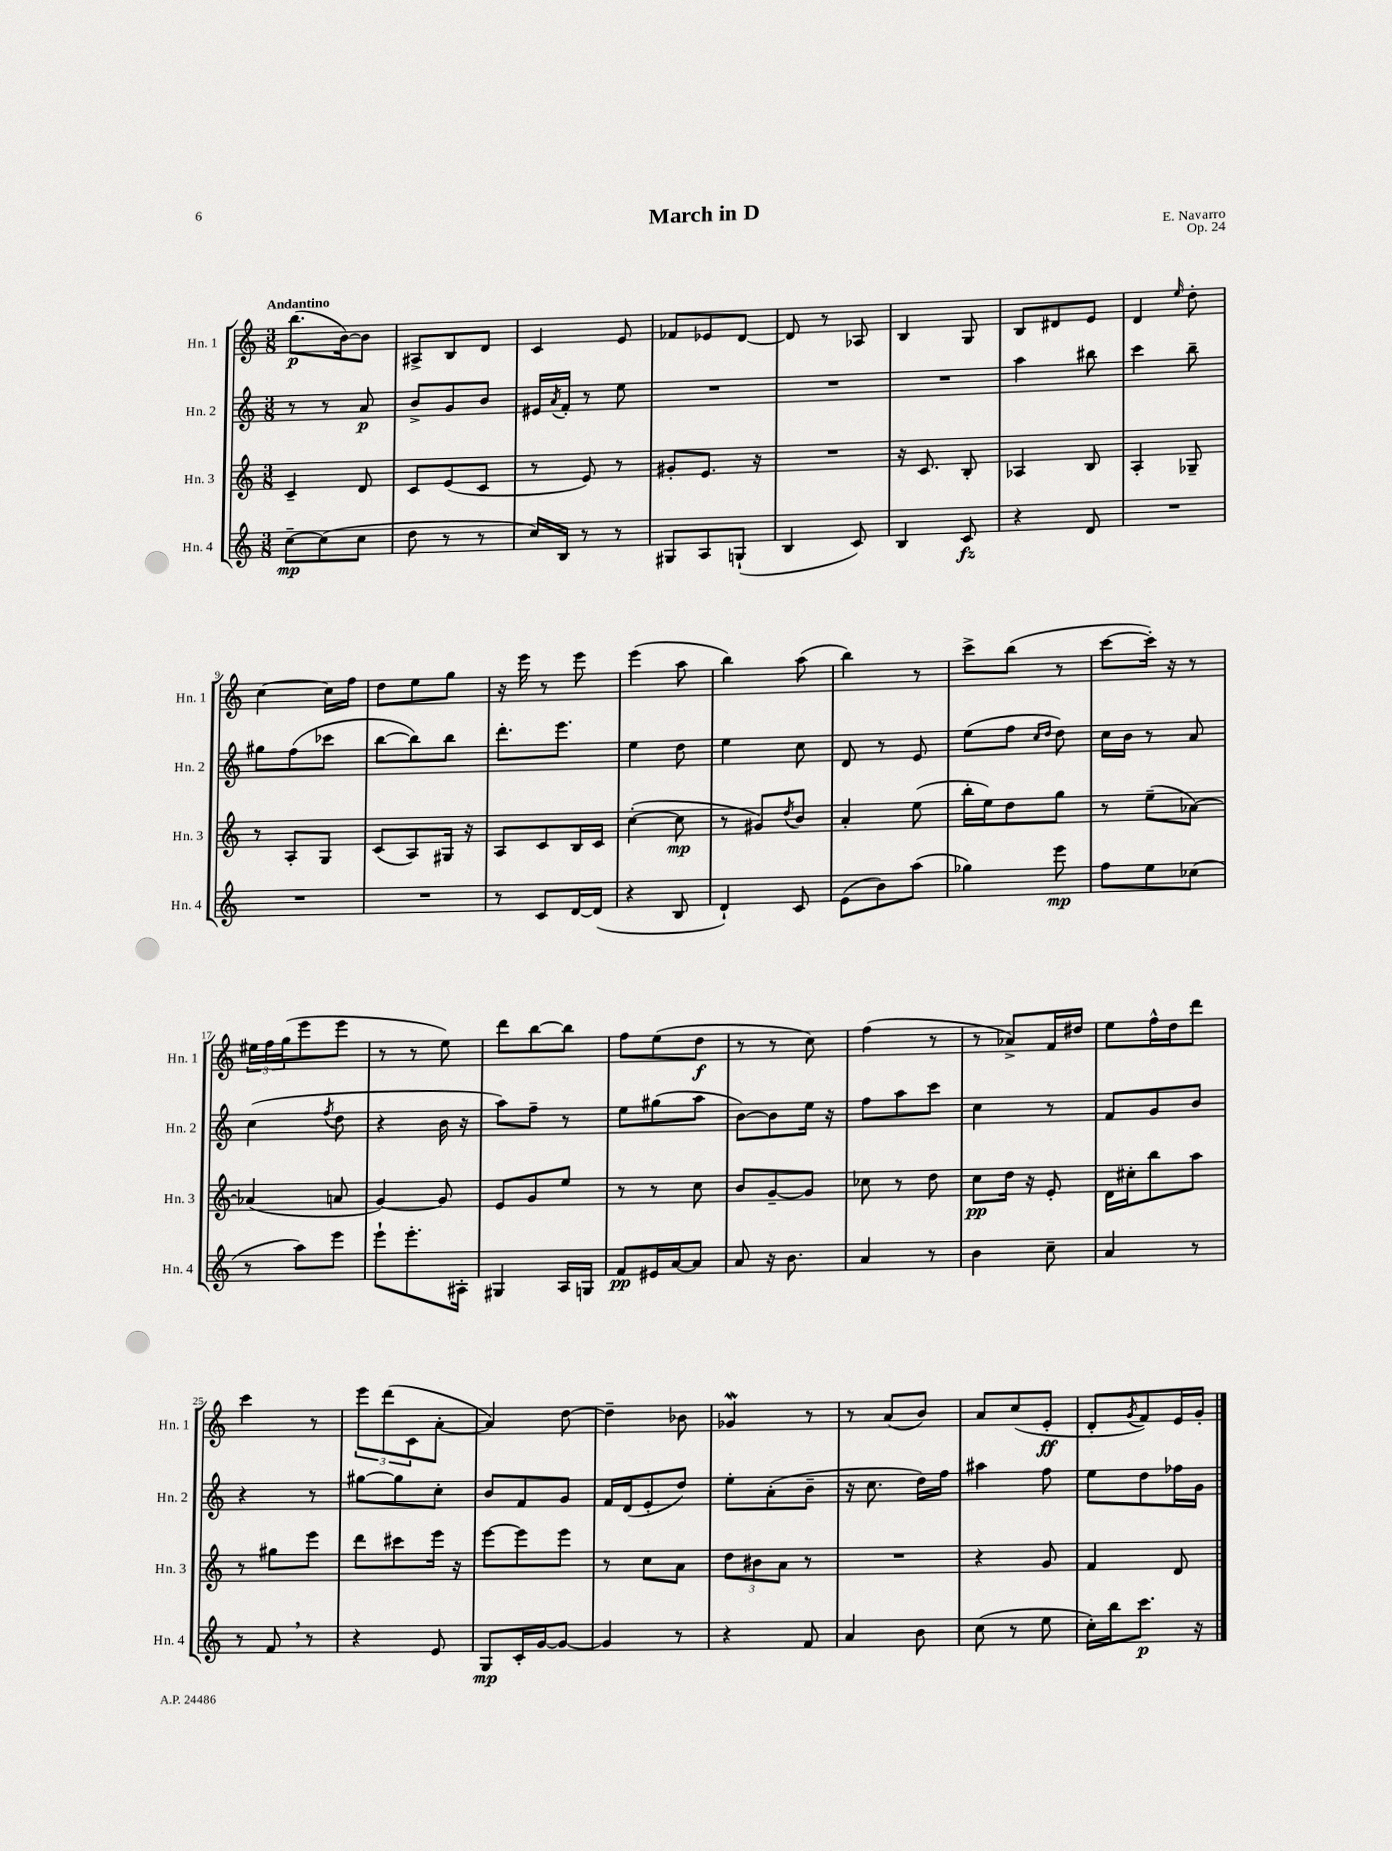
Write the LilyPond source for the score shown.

\header { title = "March in D" composer = "E. Navarro" opus = "Op. 24" }
<<
\new StaffGroup <<
\new Staff = "s0" \with { instrumentName = "Hn. 1" shortInstrumentName = "Hn. 1" } {
    \clef treble \key c \major \numericTimeSignature \time 3/8 \tempo "Andantino"
    b''8.\p( b'16~) b'8 |
    ais8-> b8 d'8 |
    c'4 e'8 |
    fes'8 ees'8 d'8~ |
    d'8 r8 aes8 |
    b4 g8 |
    b8 dis'8 e'8 |
    d'4 \grace { e''16 } d''8-. |
    c''4~ c''16 f''16 |
    d''8 e''8 g''8 |
    r16 e'''16 r8 e'''8 |
    e'''4( a''8 |
    b''4) a''8( |
    b''4) r8 |
    c'''8-> b''8( r8 |
    c'''8~ c'''16-.) r16 r8 |
    \tuplet 3/2 { eis''16 f''16 g''16( } e'''8 e'''8 |
    r8 r8 e''8) |
    d'''8 b''8~ b''8 |
    f''8 e''8( d''8\f |
    r8 r8 c''8) |
    f''4( r8 |
    r8 aes'8->) f'16 dis''16 |
    e''8 f''16-^ d''16 d'''8 |
    c'''4 r8 |
    \tuplet 3/2 { e'''8 d'''8( c'8 } a'8~-. |
    a'4) d''8~ |
    d''4-- bes'8 |
    ges'4\mordent r8 |
    r8 a'8( b'8) |
    a'8 c''8( e'8-.\ff |
    d'8-. \acciaccatura { g'8 } f'8) e'16 g'16-. \bar "|." |
}
\new Staff = "s1" \with { instrumentName = "Hn. 2" shortInstrumentName = "Hn. 2" } {
    \clef treble \key c \major \numericTimeSignature \time 3/8
    r8 r8 a'8\p |
    b'8-> g'8 b'8 |
    eis'16 \acciaccatura { a'8 } f'16-. r8 e''8 |
    R4. |
    R4. |
    R4. |
    a''4 bis''8 |
    c'''4 b''8-- |
    gis''8 f''8( ces'''8 |
    b''8~ b''8) b''8 |
    d'''8.-. e'''8. |
    e''4 d''8 |
    e''4 c''8 |
    d'8 r8 e'8 |
    e''8( f''8 \grace { c''16 d''16 } d''8) |
    c''16 b'16 r8 a'8 |
    c''4( \acciaccatura { f''8 } d''8 |
    r4 b'16 r16 |
    a''8) f''8-- r8 |
    e''8 gis''8( a''8 |
    b'8~) b'8 e''16 r16 |
    f''8 a''8 c'''8 |
    c''4 r8 |
    f'8 g'8 b'8 |
    r4 r8 |
    gis''8~ gis''8 c''8-. |
    b'8 f'8 g'8 |
    f'16 d'16( e'8-. d''8) |
    e''8-. a'8-.( b'8-- |
    r16 c''8. d''16) f''16 |
    ais''4 f''8 |
    e''8 d''8 fes''16 g'16 \bar "|." |
}
\new Staff = "s2" \with { instrumentName = "Hn. 3" shortInstrumentName = "Hn. 3" } {
    \clef treble \key c \major \numericTimeSignature \time 3/8
    c'4-- d'8 |
    c'8 e'8( c'8 |
    r8 e'8) r8 |
    gis'8-. e'8. r16 |
    R4. |
    r16 c'8. b8-. |
    aes4 b8 |
    a4-. ges8-- |
    r8 a8-. g8 |
    c'8( a8) gis16 r16 |
    a8 c'8 b16 c'16 |
    c''4~-.( c''8\mp |
    r8 gis'8) \acciaccatura { d''8 } b'8 |
    a'4-. e''8( |
    b''16-. e''16) d''8 g''8 |
    r8 e''8--( aes'8~) |
    aes'4( a'8 |
    g'4~) g'8 |
    e'8 g'8 e''8 |
    r8 r8 c''8 |
    b'8 g'8~-- g'8 |
    ces''8 r8 d''8 |
    c''8\pp d''16 r16 e'8-. |
    d'16 cis''16-. b''8 a''8 |
    r8 gis''8 e'''8 |
    d'''8 cis'''8 e'''16 r16 |
    e'''8~ e'''8 e'''8 |
    r8 c''8 a'8 |
    \tuplet 3/2 { d''8 bis'8 a'8 } r8 |
    R4. |
    r4 g'8 |
    f'4 d'8 \bar "|." |
}
\new Staff = "s3" \with { instrumentName = "Hn. 4" shortInstrumentName = "Hn. 4" } {
    \clef treble \key c \major \numericTimeSignature \time 3/8
    c''8~--\mp c''8( c''8 |
    d''8 r8 r8 |
    c''16) b16 r8 r8 |
    gis8 a8 g8-!( |
    b4 c'8) |
    b4 c'8\fz |
    r4 d'8 |
    R4. |
    R4. |
    R4. |
    r8 c'8 d'16~ d'16( |
    r4 b8 |
    d'4-!) c'8 |
    e'8( b'8) a''8( |
    ges''4) e'''8\mp |
    f''8 e''8 ces''8( |
    r8 a''8) e'''8 |
    e'''8-! e'''8.-. ais16-. |
    gis4 a16 g16 |
    f'8\pp eis'16 a'16~ a'8 |
    a'8 r16 b'8. |
    a'4 r8 |
    b'4 c''8-- |
    a'4 r8 |
    r8 f'8 \breathe r8 |
    r4 e'8 |
    g8\mp c'16-. g'16~ g'8~ |
    g'4 r8 |
    r4 f'8 |
    a'4 b'8 |
    c''8( r8 e''8 |
    c''16-.) b''16 c'''8.\p r16 \bar "|." |
}
>>
>>
